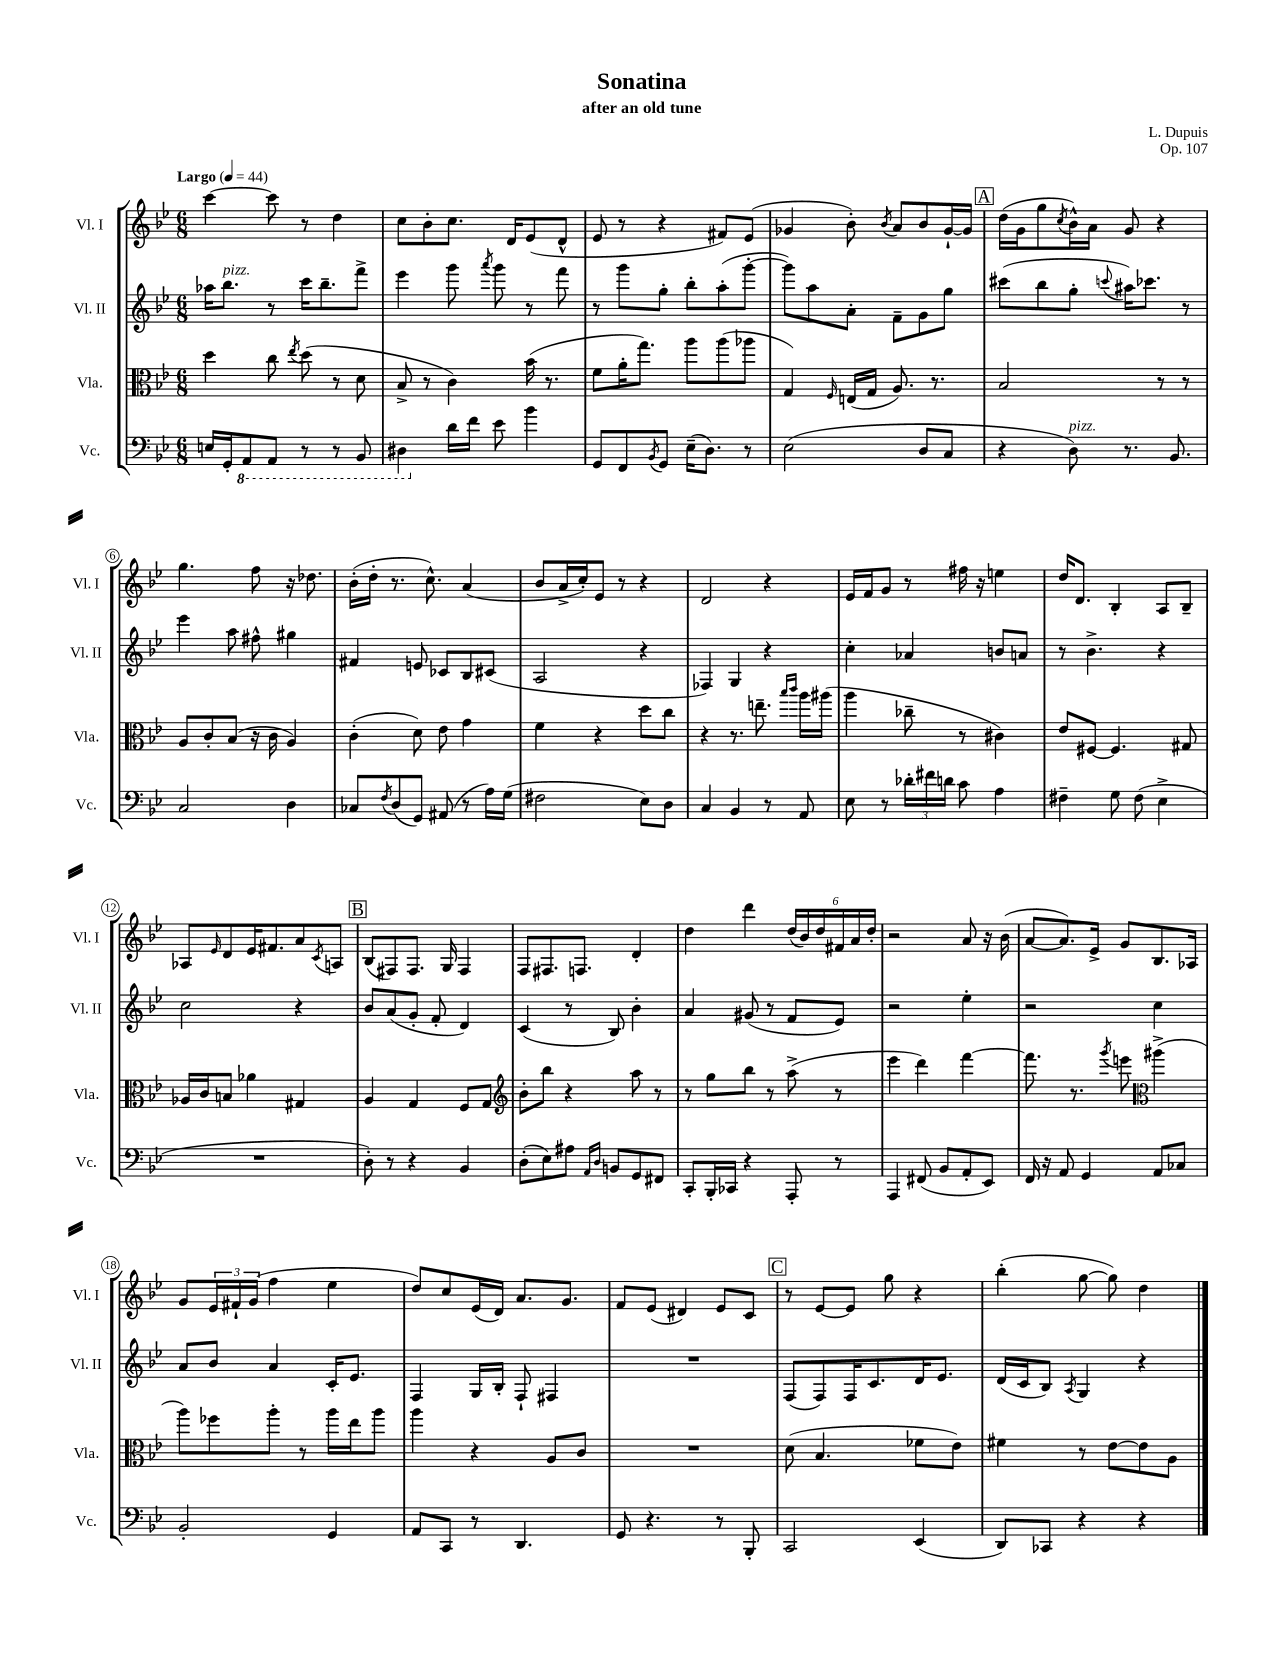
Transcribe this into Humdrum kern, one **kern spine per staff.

**kern	**kern	**kern	**kern
*staff4	*staff3	*staff2	*staff1
*clefF4	*clefC3	*clefG2	*clefG2
*k[b-e-]	*k[b-e-]	*k[b-e-]	*k[b-e-]
*M6/8	*M6/8	*M6/8	*M6/8
*MM44	*MM44	*MM44	*MM44
16E/LL	4dd\	16aa-\LK	[4ccc\
16GG'/J	.	8.bb-\J	.
8AAA/	.	.	.
8AAA/J	8cc\	8r	8ccc\]
.	8qee-/	.	.
8r	(8dd\	16ccc\LK	8r
.	.	8.bb-~\	.
8r	8r	.	4dd\
8BBB-/	8d\	8fff^\J	.
=	=	=	=
4DD#\	8B-^/	4eee-\	8cc\L
.	8r	.	8b-'\
16d\LL	4c\)	8ggg\	8.cc\J
16f\JJ	.	.	.
.	.	8qaaa/	.
8e-\	.	8ggg\	.
.	.	.	16d/LK
4b-\	(16b-\	8r	(8e-/
.	8.r	.	.
.	.	8fff\	8d^^/J
=	=	=	=
8GG/L	8f\L	8r	8e-/
8FF/	16a'\K	8ggg\L	8r
.	8.gg\J)	.	.
8qBB-/	.	.	.
8GG/J	.	8gg'\J	4r
(16E-~\LK	8aa\L	8bb-'\L	.
8.D\J)	.	.	.
.	(8aa\	(8aa'\	8f#/L)
8r	8aa-\J	[8ggg'\J	(8e-/J
=	=	=	=
(2E-\	4G/)	8ggg\]L)	4g-/
.	.	8aa\	.
.	16qqF/	.	.
.	(16E/LL	8a'\J	8b-'\)
.	16G/JJ	.	.
.	.	.	8qb-/
.	8.A/)	8f~\L	8a/L
8D/L	.	8g\	8b-/
.	8.r	.	.
8C/J	.	8gg\J	[16g-`/L
.	.	.	16g-/]JJ
=	=	=	=
4r	2B-/	(8ccc#\L	(16dd\LL
.	.	.	16g\J
.	.	8bb-\	8gg\
.	.	.	8qcc/
8D\)	.	8gg'\J	16b-^^\L)
.	.	.	16a\JJ
.	.	8qqccc/	.
8.r	.	16aa#\LK)	8g/
.	.	8.ccc-\J	.
.	8r	.	4r
8.BB-/	.	.	.
.	8r	8r	.
=	=	=	=
2C/	8A/L	4eee-\	4.gg\
.	8c'/	.	.
.	(8B-/J	8aa\	.
.	16r	8ff#^^\	8ff\
.	16c\	.	.
4D\	4A/)	4gg#\	16r
.	.	.	8.dd-\
=	=	=	=
8C-/L	(4c'\	4f#/	(16b-'\LL
.	.	.	16dd'\JJ
8qF/	.	.	.
(8D/	.	.	8.r
8GG/J)	8d\)	8e/	.
.	.	.	8.cc^^\)
(8AA#/	8e-\	8c-/L	.
8r	4g\	8B-/	(4a/
16A\LL)	.	(8c#/J	.
(16G\JJ	.	.	.
=	=	=	=
2F#\	4f\	2A/	8b-/L
.	.	.	16a^/L
.	.	.	16cc'/J)
.	4r	.	8e-/J
.	.	.	8r
8E-\L)	8dd\L	4r	4r
8D\J	8cc\J	.	.
=	=	=	=
4C/	4r	4F-/)	2d/
4BB-/	8.r	4G/	.
.	8.ee~\	.	.
8r	.	4r	4r
.	16qqbb-/LL	.	.
.	16qqccc/JJ	.	.
8AA/	16aa\LL	.	.
.	(16aa#\JJ	.	.
=	=	=	=
8E-\	4aa\	4cc'\	16e-/LL
.	.	.	16f/J
8r	.	.	8g/J
24d-'\LL	8cc-~\	4a-/	8r
24f#\	.	.	.
24d\JJ	.	.	.
8c\	8r	.	16ff#\
.	.	.	16r
4A\	4c#\)	8b/L	4ee\
.	.	8a/J	.
=	=	=	=
4F#~\	8e-/L	8r	16dd/LK
.	.	.	8.d/J
.	[8F#/J	4.b-^\	.
8G\	4.F#/]	.	4B-'/
(8F#\	.	.	.
4E-^\	.	4r	8A/L
.	8G#/	.	8B-~/J
=	=	=	=
2.r	16A-/LL	2cc\	8A-/L
.	16c/J	.	.
.	.	.	16qqe-/
.	8B/J	.	8d/
.	4a-\	.	16e-/K
.	.	.	8.f#/
.	4G#/	4r	8a/
.	.	.	8qc/
.	.	.	8A/J
=	=	=	=
8D'\)	4A/	8b-/L	(8B-/L
8r	.	(8a/	8F#/)
4r	4G/	8g'/J	8.F#/J
.	.	8f'/	.
.	.	.	16G/
4BB-/	8F/L	4d/)	4F#/
.	8G/J	.	.
=	=	=	=
*	*clefG2	*	*
(8D'\L	8b-'\L	(4c/	8F/L
8E-\)	8bb-\J	.	8.F#/
8A#\J	4r	8r	.
.	.	.	8.F/J
16qqAA/LL	.	.	.
16qqD/JJ	.	.	.
8BB/L	.	8B-/)	.
8GG/	8aa\	4b-'\	4d'/
8FF#/J	8r	.	.
=	=	=	=
8CC'/L	8r	4a/	4dd\
16BBB-'/L	8gg\L	.	.
16CC-/JJ	.	.	.
4r	8bb-\J	(8g#/	4ddd\
.	8r	8r	.
8AAA'/	(8aa^\	8f/L	(24dd/LL
.	.	.	24b-/)
.	.	.	24dd/
8r	8r	8e-/J)	24f#/
.	.	.	24a/
.	.	.	24dd'/JJ
=	=	=	=
4AAA/	4eee-\	2r	2r
(8FF#/	4ddd\)	.	.
8BB-/L	.	.	.
8AA'/	[4fff\	4ee-'\	8a/
8EE-/J)	.	.	16r
.	.	.	(16b-\
=	=	=	=
16FF/	8.fff\]	2r	[8a/L
16r	.	.	.
8AA/	.	.	8.a/])
.	8.r	.	.
4GG/	.	.	.
.	.	.	16e-^/Jk
.	8qggg/	.	.
.	8eee\	.	8g/L
*	*clefC3	*	*
8AA/L	(4aa#^\	4cc\	8.B-/
8C-/J	.	.	.
.	.	.	16A-/Jk
=	=	=	=
2BB-'/	8aa\L)	8a/L	8g/L
.	8ff-\	8b-/J	24e-/L
.	.	.	24f#`/
.	.	.	(24g/JJ
.	8aa'\J	4a/	4ff\
.	8r	.	.
4GG/	16aa\LL	16c'/LK	4ee-\
.	16ee-\J	8.e-/J	.
.	8aa\J	.	.
=	=	=	=
8AA/L	4aa\	4F/	8dd/L)
8CC/J	.	.	8cc/
8r	4r	16G/LL	(16e-/L
.	.	16B-'/JJ	16d/JJ)
4.DD/	.	8F`/	8.a/L
.	8A/L	4F#/	.
.	.	.	8.g/J
.	8c/J	.	.
=	=	=	=
8GG/	2.r	2.r	8f/L
4.r	.	.	(8e-/J
.	.	.	4d#/)
8r	.	.	8e-/L
8BBB-'/	.	.	8c/J
=	=	=	=
2CC/	(8d\	(8F/L	8r
.	4.B-/	8F/)	[8e-/L
.	.	16F/K	8e-/]J
.	.	8.c/	.
.	.	.	8gg\
(4EE-/	8f-\L	16d/K	4r
.	.	8.e-/J	.
.	8e-\J)	.	.
=	=	=	=
8DD/L)	4f#\	(16d/LL	(4bb-'\
.	.	16c/J	.
8CC-/J	.	8B-/J)	.
.	.	8qA/	.
4r	8r	4G/	[8gg\
.	[8e-\L	.	8gg\])
4r	8e-\]	4r	4dd\
.	8A\J	.	.
==	==	==	==
*-	*-	*-	*-
